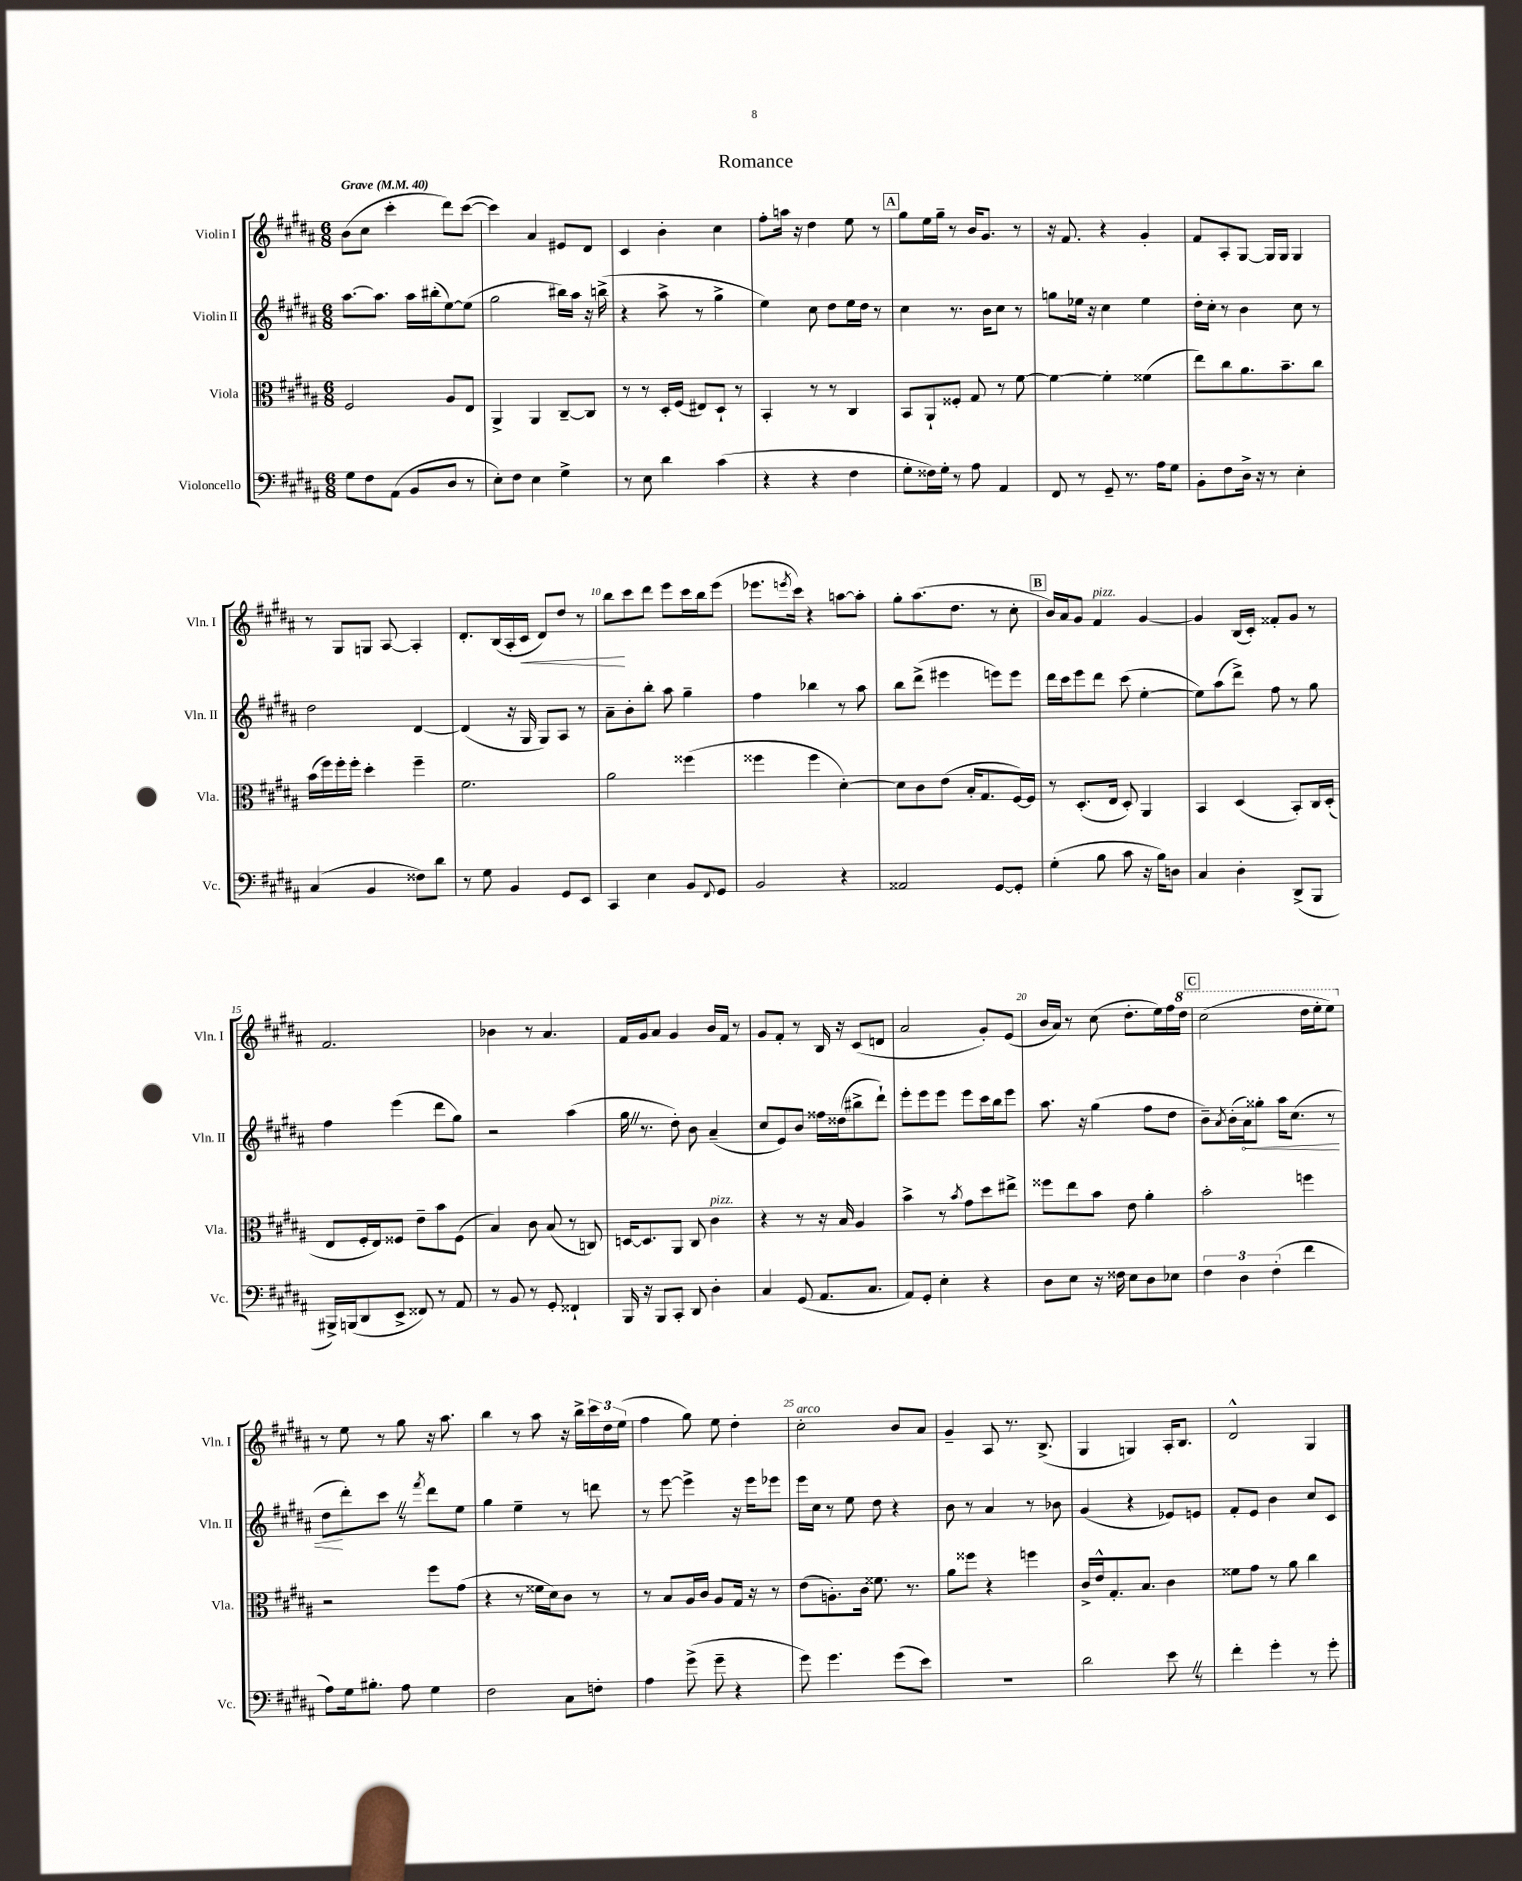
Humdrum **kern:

**kern	**kern	**kern	**kern
*staff4	*staff3	*staff2	*staff1
*clefF4	*clefC3	*clefG2	*clefG2
*k[f#c#g#d#a#]	*k[f#c#g#d#a#]	*k[f#c#g#d#a#]	*k[f#c#g#d#a#]
*M6/8	*M6/8	*M6/8	*M6/8
*MM40	*MM40	*MM40	*MM40
8G#	2F#	[8.aa#	(8b
8F#	.	.	8cc#
.	.	8.aa#]	.
(8AA#	.	.	4ccc#'
8BB	.	16aa#	.
.	.	(16bb#'	.
8D#	8A#	[8ee)	8ddd#)
8r	8E	(8ee]	([8ccc#
=	=	=	=
8E')	4AA#^	2gg#	4ccc#])
8F#	.	.	.
4E	4AA#	.	4a#
4G#^	[8C#~	16bb#)	8e#
.	.	16aa#	.
.	8C#]	16r	8d#
.	.	(16bb^	.
=	=	=	=
8r	8r	4r	4c#
8E	8r	.	.
4d#	16D#'	8aa#^	4b'
.	(16F#	.	.
.	8E#)	8r	.
(4c#	8D#`	4gg#^	4cc#
.	8r	.	.
=	=	=	=
4r	4BB'	4ee)	8ff#'
.	.	.	16aa
.	.	.	16r
4r	8r	8cc#	4dd#
.	8r	8dd#	.
4F#	4C#	16ee	8ee
.	.	16dd#	.
.	.	8r	8r
=	=	=	=
8G#'	8BB	4cc#	8gg#
16F##)	8AA#`	.	16ee
16G#'	.	.	16gg#~
8r	8F##'	8.r	8r
8A#	8G#	.	16b
.	.	16b	8.g#
4AA#	8r	8cc#	.
.	[8f#	8r	8r
=	=	=	=
8FF#	4f#_	8gg	16r
.	.	.	8.f#
8r	.	16ee-	.
.	.	16r	.
8GG#~	4f#']	4cc#	4r
8.r	.	.	.
.	(4f##	4ee-	4g#'
16A#	.	.	.
8G#	.	.	.
=	=	=	=
8BB'	8ee)	16dd#'	8f#
.	.	16cc#'	.
8F#	8cc#	8r	8A#'
16D#^	8.a#	4b	[8G#
16r	.	.	.
8r	.	.	16G#]
.	8.b~	.	16G#
4E'	.	8cc#	4G#
.	8cc#	8r	.
=	=	=	=
(4C#	(16b	2dd#	8r
.	16ff#)	.	.
.	16ff#'	.	8G#
.	16ff#'	.	.
4BB	4dd#'	.	8G
.	.	.	[8A#
8F##)	4ff#~	[4d#	4A#']
8d#	.	.	.
=	=	=	=
8r	2.f#	(4d#]	8.d#'
8G#	.	.	.
.	.	.	(16B
4BB	.	16r	16A#'
.	.	16G#	16c#
.	.	8G#)	8d#)
8GG#	.	8A#	8dd#
8EE	.	8r	8r
=	=	=	=
4CC#	2a#	8a#~	8bb
.	.	8b'	8ccc#
4E	.	8bb'	8ddd#
.	.	8aa#	8eee
8BB	(4ff##	4gg#~	16ccc#
.	.	.	16bb
8qqFF#	.	.	.
8GG#	.	.	(8eee
=	=	=	=
2BB	4ff##	4ff#	8.eee-
.	.	.	8qeee
.	.	.	16ccc#)
.	4ff##	4bb-	4r
4r	[4d#')	8r	[8aa
.	.	8aa#	8aa']
=	=	=	=
2AA##	8d#]	8bb	8gg#'
.	8c#	(8ddd#^	(8.aa#
.	(8e	4eee#	.
.	.	.	8.dd#
.	16B'	.	.
.	8.G#	.	.
[8GG#	.	8eee)	8r
8GG#']	[16F#)	8eee	8cc#'
.	16F#]	.	.
=	=	=	=
(4G#'	8r	16ddd#	16b)
.	.	16ccc#	16a#
.	(8.D#'	8eee	8g#
8B	.	8ddd#	4f#
.	16E	.	.
8c#	8D#')	(8ccc#	.
16r	4AA#	[4ee'	[4g#
16B)	.	.	.
8D	.	.	.
=	=	=	=
4C#	4BB	8ee])	4g#]
.	.	(8aa#	.
4D#'	(4D#	8ddd#^)	(16B
.	.	.	16c#')
.	.	8ff#	8f##'
(8DD#^	8BB')	8r	8g#
8BBB	16C#	8gg#	8r
.	(16D#'	.	.
=	=	=	=
16BBB#^)	8E	4ff#	2.f#
(16BBB	.	.	.
8DD#	16F#'	.	.
.	16E)	.	.
8EE^	8F##	(4eee	.
8FF##)	8e~	.	.
8r	8b	8ddd#	.
8AA#	(8F##	8gg#)	.
=	=	=	=
8r	4B)	2r	4b-
8BB	.	.	.
8r	8c#	.	8r
8GG#'	(8B	.	4.a#
4FF##`	8r	(4aa#	.
.	8C)	.	.
=	=	=	=
16BBB	[16D	16gg#	16f#
16r	8.D]	8.r	16g#
8BBB	.	.	8a#
8CC#'	8AA#	8dd#')	4g#
8DD#	8C#	8b	.
4D#'	4c#	(4a#~	16b
.	.	.	16f#
.	.	.	8r
=	=	=	=
4C#	4r	8cc#	8g#
.	.	8e)	8f#'
(8GG#	8r	8b	8r
8.AA#	16r	16ff##	16B
.	16B	(16dd##	16r
.	4A#	8bb#^	(8c#
8.C#	.	.	.
.	.	8ddd#`)	8d
=	=	=	=
8AA#)	4b^	8eee'	2a#
8GG#'	.	8eee	.
4E'	8r	8eee	.
.	8qb	.	.
.	8g#	8eee	.
4r	8dd#	16ccc#	8g#')
.	.	16bb	.
.	8ee#^	8eee	(8e
=	=	=	=
8D#	8ff##	8.aa#	16b
.	.	.	16a#)
8E	8ee	.	8r
.	.	16r	.
16r	8b	(4gg#	(8cc#
16F##	.	.	.
8E	8e	.	8.dd#'
8D#	4a#'	8ff#	.
.	.	.	16ee)
8E-	.	8dd#	16ff#
.	.	.	16ddd#
=	=	=	=
6F#	2b'	8b~)	(2ccc#
.	.	8qa#	.
.	.	(16b'	.
6D#	.	.	.
.	.	16a#)	.
.	.	8gg##'	.
(6F#'	.	.	.
.	.	16aa#	.
.	.	(8.cc#	.
4f#	4ff	.	16ddd#
.	.	.	16eee'
.	.	8r	8eee)
=	=	=	=
8A#)	2r	8dd#	8r
16G#	.	8ddd#')	8ee
8.B#'	.	.	.
.	.	8ccc#	8r
8A#	.	8r	8gg#
.	.	8qfff#	.
4G#	8ff#	8ddd#	16r
.	.	.	8.aa#
.	(8g#	8ee	.
=	=	=	=
2F#	4r	4gg#	4bb
.	8r	4ee~	8r
.	16f##	.	8aa#
.	16d#)	.	.
8C#	8c#	8r	16r
.	.	.	16bb^
8F'	8r	8ddd	24ccc#
.	.	.	24dd#
.	.	.	(24ee
=	=	=	=
4A#	8r	8r	4ff#
.	8B	[8eee	.
(8g#^	16A#	4eee^]	8gg#)
.	16c#	.	.
8g#~	8A#	.	8ee
4r	16G#	16r	4dd#'
.	16r	16eee	.
.	8r	8eee-	.
=	=	=	=
8g#)	(8e	16eee	2cc#'
.	.	16cc#	.
4.g#	8.A')	8r	.
.	.	8ee	.
.	16c#	.	.
.	8.f##	8dd#	.
(8g#	.	4r	8b
.	8.r	.	.
8e)	.	.	8a#
=	=	=	=
2.r	8a#	8b	4g#~
.	8ff##	8r	.
.	4r	4a#	8A#
.	.	.	8.r
.	4ff	8r	.
.	.	.	(8.B^
.	.	8b-	.
=	=	=	=
2d#	16c#^	(4g#	4G#
.	16e^^	.	.
.	8.G#'	.	.
.	.	4r	4G)
.	8.B	.	.
8e	4c#	8e-)	16A#'
.	.	.	8.B
8r	.	8e	.
=	=	=	=
4f#'	8f##	8f#'	2d#^^
.	8g#	8e	.
4g#'	8r	4b	.
.	8a#	.	.
8r	4cc#	8cc#	4G#
8g#'	.	8c#	.
==	==	==	==
*-	*-	*-	*-
